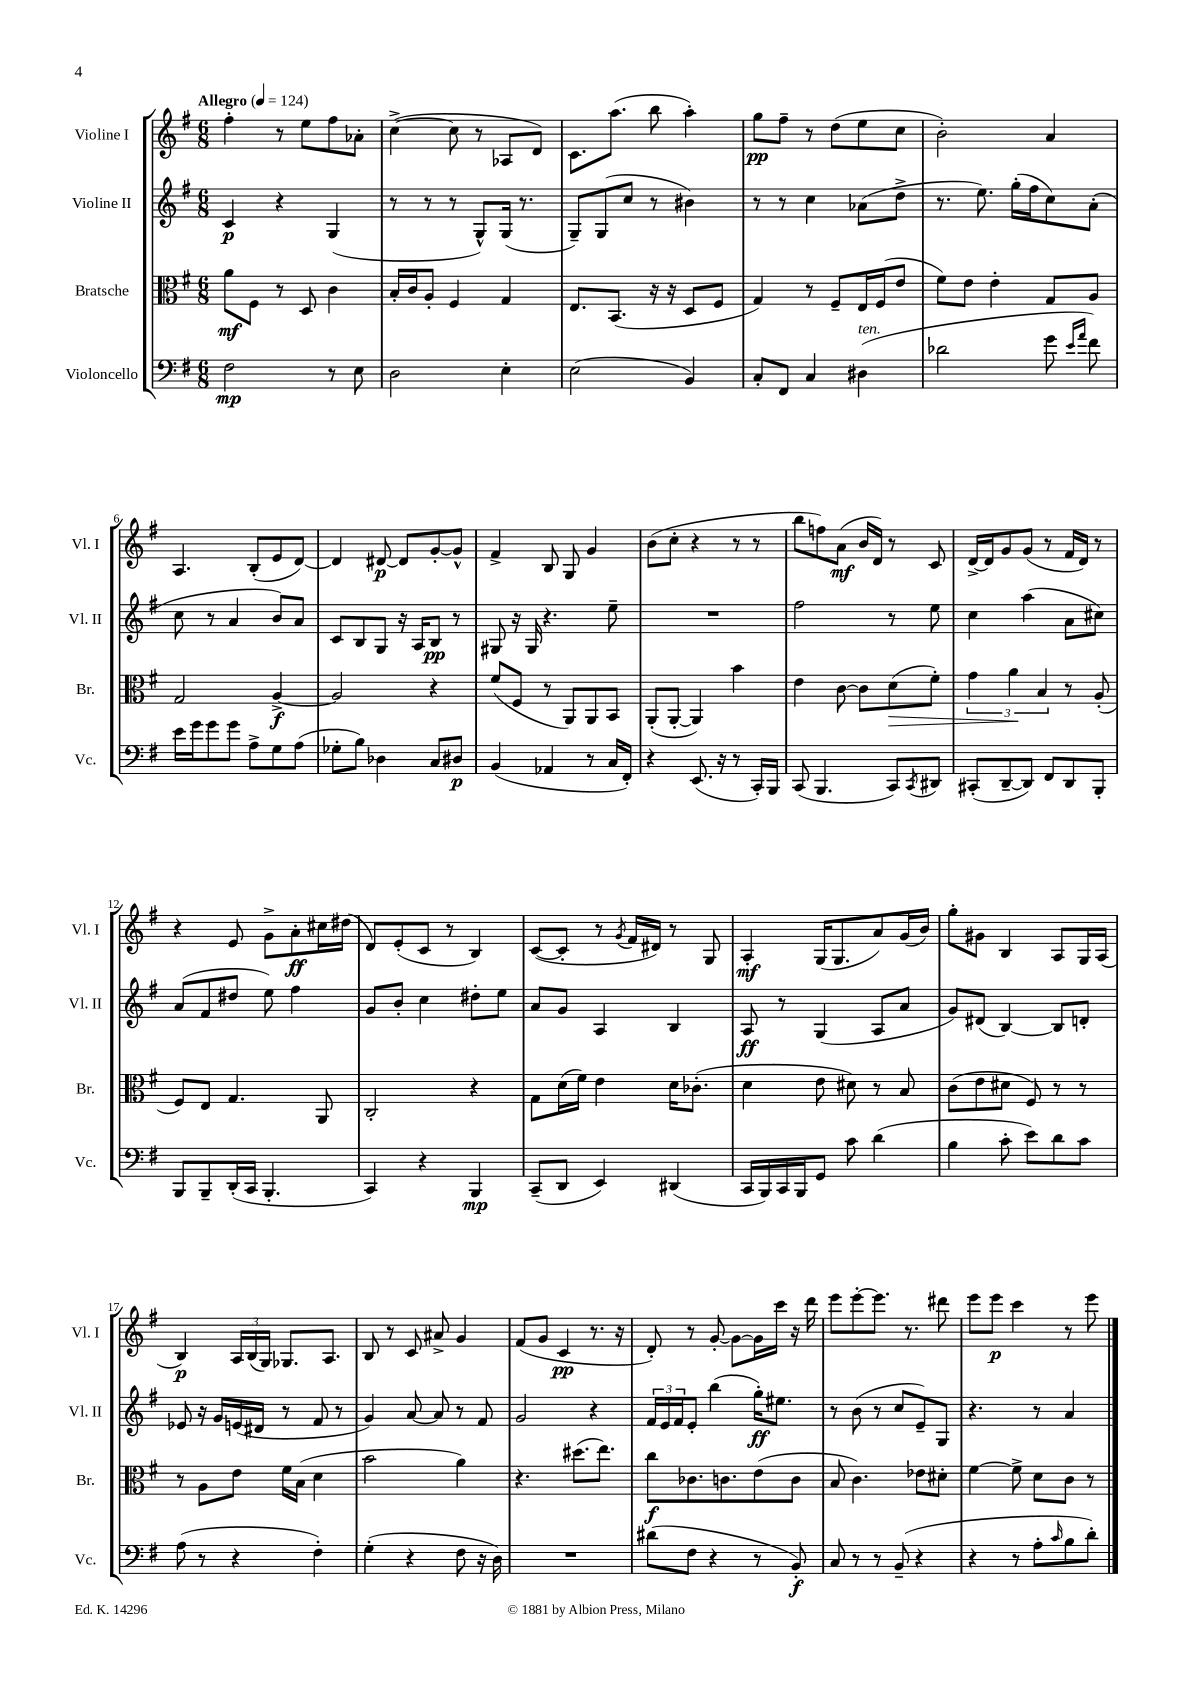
<<
\new StaffGroup <<
\new Staff = "s0" \with { instrumentName = "Violine I" shortInstrumentName = "Vl. I" } {
    \clef treble \key g \major \numericTimeSignature \time 6/8 \tempo "Allegro" 4 = 124
    fis''4-. r8 e''8 fis''8 aes'8-. |
    c''4~->( c''8 r8 aes8 d'8) |
    c'8. a''8.( b''8 a''4-.) |
    g''8\pp fis''8-- r8 d''8( e''8 c''8 |
    b'2-.) a'4 |
    a4. b8-.( e'8 d'8~) |
    d'4 dis'8~\p dis'8 g'8~-. g'8-^ |
    fis'4-> b8 g8 g'4 |
    b'8( c''8-. r4 r8 r8 |
    b''8 f''8) a'8\mf( b'16 d'16) r8 c'8 |
    d'16~-> d'16 g'8 g'8( r8 fis'16 d'16) r8 |
    r4 e'8 g'8-> a'8-.\ff cis''16 dis''16( |
    d'8) e'8-.( c'8 r8 b4) |
    c'8~( c'8-. r8 \acciaccatura { g'8 } fis'16 dis'16) r8 g8 |
    a4-.\mf g16( g8. a'8) g'16( b'16) |
    g''8-. gis'8 b4 a8 g16 a16( |
    b4\p) \tuplet 3/2 { a16 b16( g16) } ges8. a8. |
    b8 r8 c'8 ais'8-> g'4 |
    fis'8( g'8 c'4\pp r8. r16 |
    d'8-.) r8 g'8~-. g'8~ g'16 c'''16 r16 d'''16 |
    e'''8 e'''8~-. e'''8. r8. dis'''8 |
    e'''8 e'''8\p c'''4 r8 e'''8 \bar "|." |
}
\new Staff = "s1" \with { instrumentName = "Violine II" shortInstrumentName = "Vl. II" } {
    \clef treble \key g \major \numericTimeSignature \time 6/8
    c'4\p r4 g4( |
    r8 r8 r8 g8-^) g16( r8. |
    g8--) g8( c''8 r8 bis'4) |
    r8 r8 c''4 aes'8( d''8-> |
    r8. e''8.) g''16-.( fis''16 c''8) a'8-.( |
    c''8 r8 a'4 b'8) a'8 |
    c'8 b8 g8 r16 a16 b8\pp r8 |
    gis8 r16 gis16 r4. e''8-- |
    R2. |
    fis''2 r8 e''8 |
    c''4 a''4( a'8 cis''8) |
    a'8( fis'8 dis''8 e''8) fis''4 |
    g'8 b'8-. c''4 dis''8-. e''8 |
    a'8 g'8 a4 b4 |
    a8\ff r8 g4( a8 a'8 |
    g'8) dis'8( b4~) b8 d'8-. |
    ees'8 r16 g'16 e'16( dis'16 r8 fis'8 r8 |
    g'4) a'8~ a'8 r8 fis'8 |
    g'2 r4 |
    \tuplet 3/2 { fis'16 e'16 fis'16 } e'8-. b''4( g''16-.\ff) eis''8. |
    r8 b'8( r8 c''8 e'8--) g8 |
    r4. r8 a'4 \bar "|." |
}
\new Staff = "s2" \with { instrumentName = "Bratsche" shortInstrumentName = "Br." } {
    \clef alto \key g \major \numericTimeSignature \time 6/8
    a'8\mf fis8 r8 d8 c'4 |
    b16-. c'16 a8-. fis4 g4 |
    e8. b,8.( r16 r16 d8 fis8 |
    g4) r8 fis8-- e16 fis16( e'8 |
    fis'8) e'8 e'4-. g8 a8 |
    g2 a4~->\f |
    a2 r4 |
    fis'8( fis8 r8 a,8) a,8 b,8 |
    a,8-.( a,8~-. a,4) b'4 |
    e'4 c'8~ c'8 d'8\>( fis'8-.) |
    \tuplet 3/2 { g'4 a'4\! b4 } r8 a8-.( |
    fis8) e8 g4. a,8 |
    c2-. r4 |
    g8 d'16( fis'16) e'4 d'16 ces'8.-.( |
    d'4 e'8 dis'8) r8 b8 |
    c'8( e'8 dis'8 fis8) r8 r8 |
    r8 a8 e'8 fis'16 b16( d'4 |
    b'2 a'4) |
    r4. dis''8.( e''8.) |
    c''8\f ces'8. c'8. e'8( c'8 |
    b8 c'4.) ees'8 dis'8-. |
    fis'4~ fis'8-> d'8 c'8 r8 \bar "|." |
}
\new Staff = "s3" \with { instrumentName = "Violoncello" shortInstrumentName = "Vc." } {
    \clef bass \key g \major \numericTimeSignature \time 6/8
    fis2\mp r8 e8 |
    d2 e4-. |
    e2( b,4) |
    c8-. fis,8 c4 dis4^\markup { \italic "ten." }( |
    des'2 g'8 \grace { e'16 a'16 } fis'8) |
    e'16 g'16 g'8 g'8 a8-> g8 a8( |
    ges8-. b8) des4 c8 dis8\p |
    b,4( aes,4 r8 c16 fis,16-.) |
    r4 e,8.( r16 r8 c,16-.) b,,16 |
    c,8( b,,4. c,8) \acciaccatura { c,8 } dis,8 |
    cis,8-.( d,8~-- d,8) fis,8 d,8 b,,8-. |
    b,,8 b,,8-- d,16-.( c,16 b,,4.-. |
    c,4) r4 b,,4\mp |
    c,8--( d,8 e,4) dis,4( |
    c,16 b,,16) c,16 b,,16 g,8 c'8 d'4( |
    b4 c'8-. e'8) d'8 c'8 |
    a8( r8 r4 fis4-.) |
    g4-.( r4 fis8 r16 d16) |
    R2. |
    dis'8( fis8 r4 r8 b,8-.\f) |
    c8 r8 r8 b,8--( r4 |
    r4 r8 a8-. \grace { c'16 } b8 d'8-.) \bar "|." |
}
>>
>>
